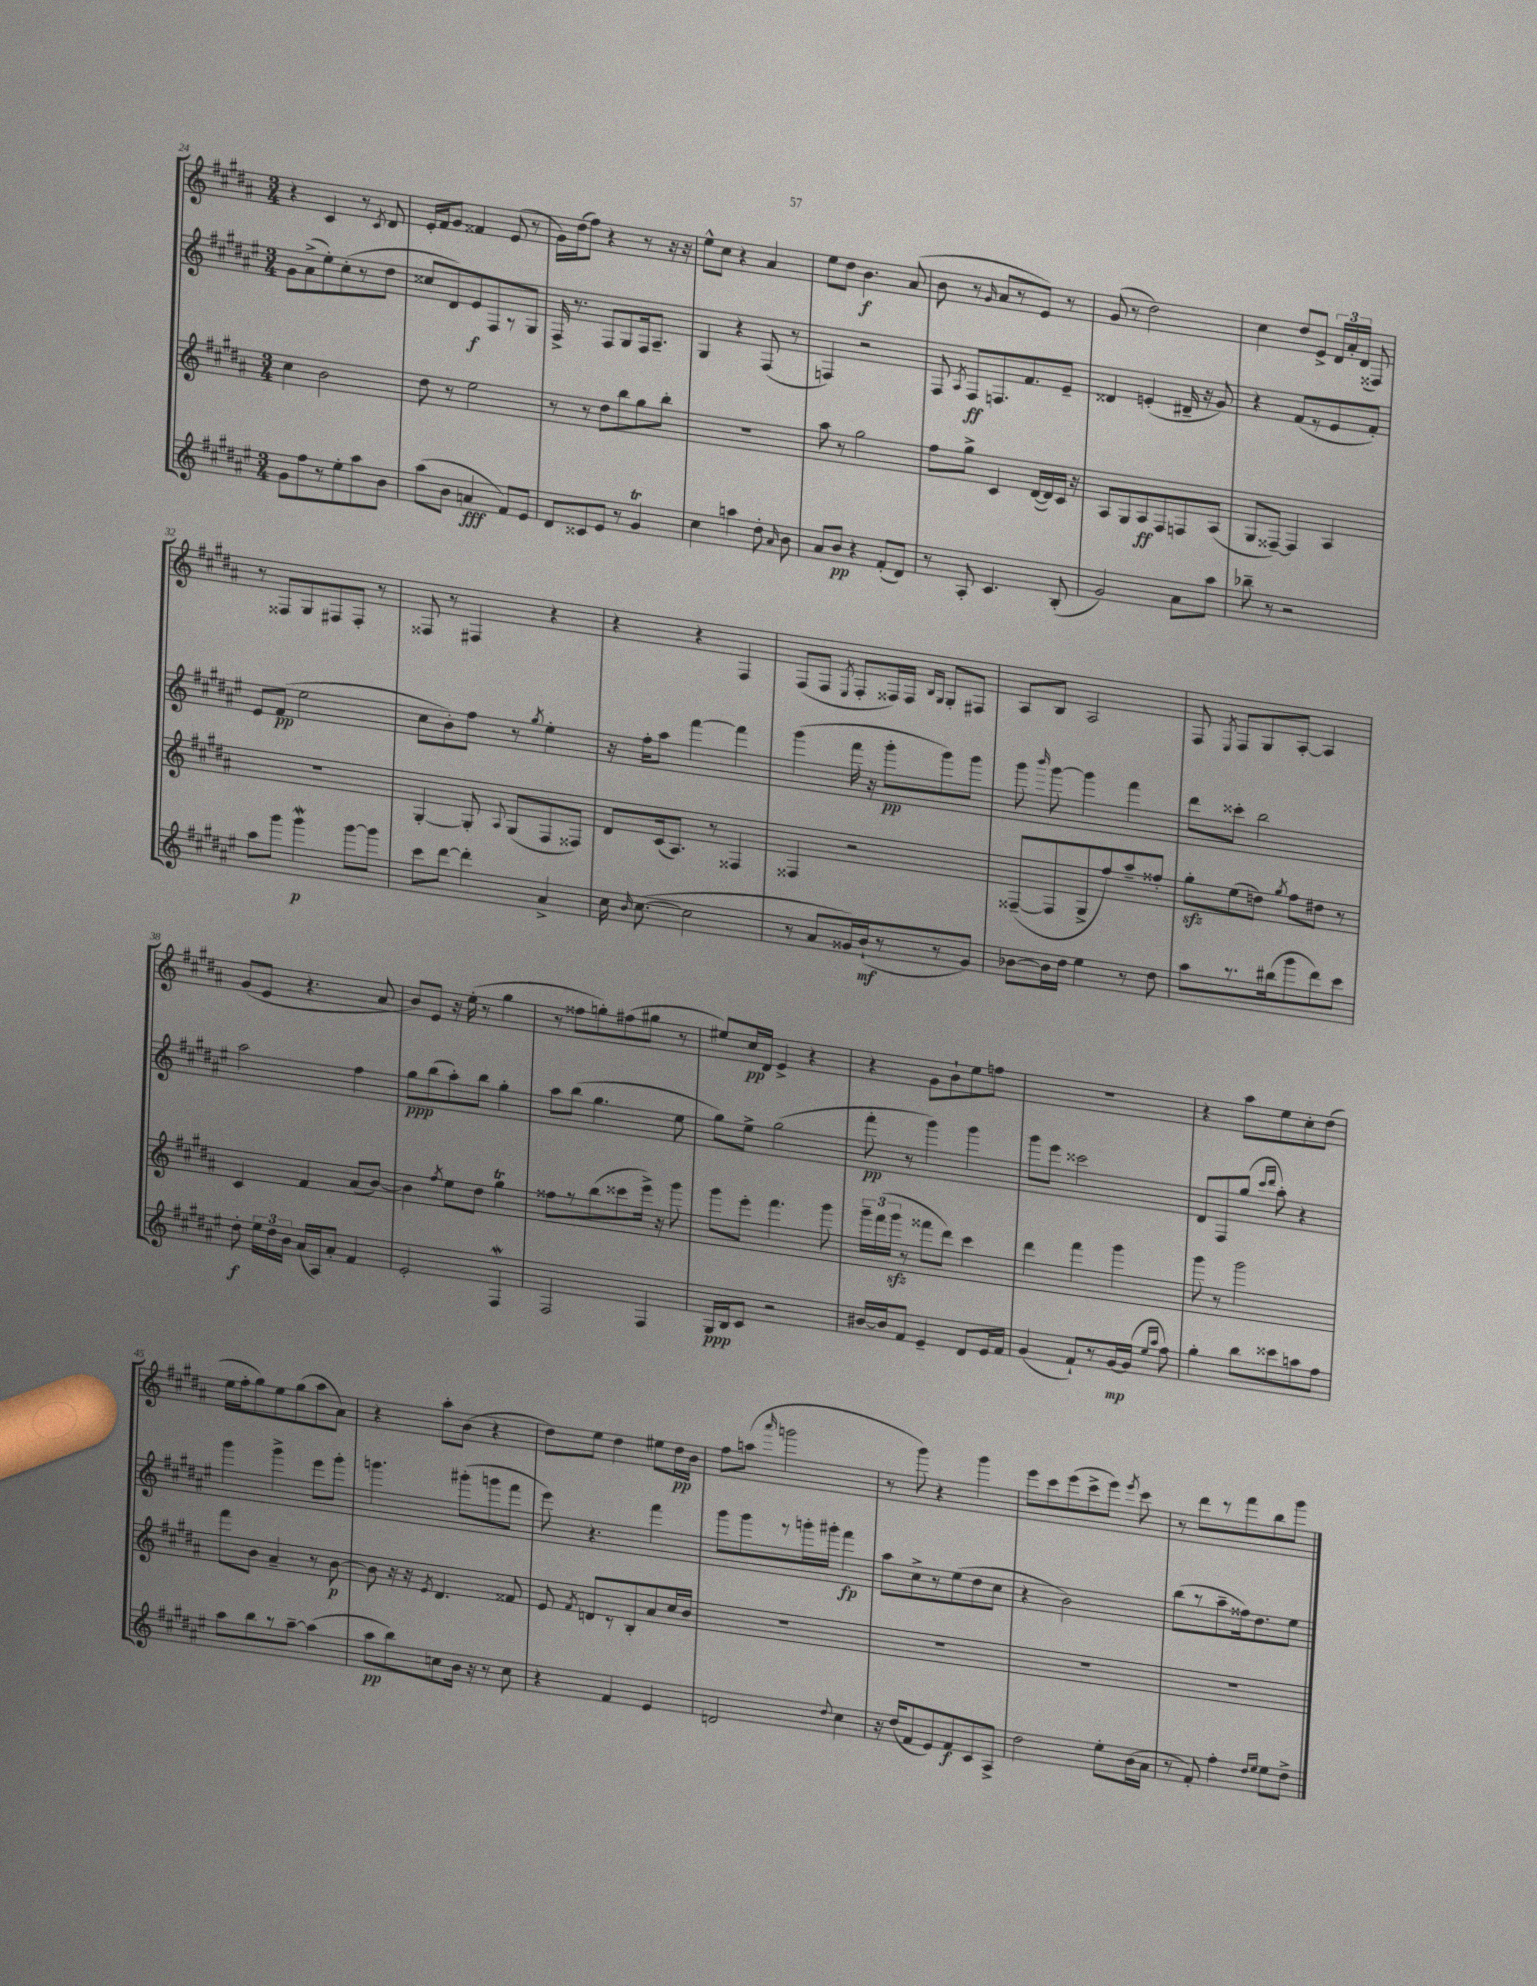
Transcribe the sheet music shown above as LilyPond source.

<<
\new StaffGroup <<
\new Staff = "s0" {
    \clef treble \key b \major \numericTimeSignature \time 3/4
    \autoBeamOff r4 cis'4 r8 \acciaccatura { cis'8 } dis'8 |
    e'16[-. fis'16 gis'8] fisis'4 e'8( r8 |
    gis'16[) dis''16( fis''8]) r4 r8 r16 r16 |
    e''8[-^ cis''8] r4 ais'4 |
    e''8[ dis''8] b'4.\f ais'8( |
    b'8 r8 \grace { gis'16 } ais'8[ r8 e'8]) r8 |
    gis'8( r8 dis''2) |
    cis''4 dis''8[ e'8]-> \tuplet 3/2 { dis'16[ ais'16-. dis'16]( } fisis8) |
    r8 fisis8[ gis8 fis8 fis8]-. r8 |
    fisis8 r8 fis4 r4 |
    r4 r4 fis4 |
    fis8[( fis8] \acciaccatura { e8 } fis8[-. fisis16) fisis16] \grace { b16[ gis16] } gis8[-. fis8] |
    ais8[ b8] ais2 |
    fis8 \acciaccatura { e8 } fis8[ gis8 ais8]~-. ais4 |
    gis'8[( e'8] r4. ais'8 |
    b'8[) e'8] r16 e''16-.( r8 gis''4 |
    r8 fisis''8[ g''8-.) fis''8( gis''8] r8 |
    eis''8[) cis''16\pp dis'16] e'4-> r4 |
    r4 gis'8[ b'8-! e''8 f''8] |
    R2. |
    r4 ais''8[ e''8 cis''8-. dis''8]( |
    e''16[ fis''16-. gis''8) e''8 gis''8( ais''8 ais'8]) |
    r4 ais''8[-. b'8]( r4 |
    dis''8[) e''8] dis''4 eis''8[ dis''16\pp b'16] |
    fis''8[ a''8]( \grace { ais'''16 } g'''2 |
    r8 gis'''8) r4 gis'''4 |
    e'''8[ cis'''8 e'''8( cis'''8-> e'''8]) \acciaccatura { e'''8 } cis'''8 |
    r8 dis'''8[ r8 fis'''8 b''8 gis'''8] \bar "|." |
}
\new Staff = "s1" {
    \clef treble \key fis \major \numericTimeSignature \time 3/4
    \autoBeamOff gis'8[ ais'8->( eis''8-.) cis''8-.( r8 dis''8] |
    cisis''8[ dis'8) eis'8\f fis8 r8 gis8] |
    fis16-> r8. fis8[ gis8 fis16 ais8.]-- |
    gis4 r4 fis8( r8 |
    f4) r2 |
    fis8 \acciaccatura { ais8 } fis8[\ff f8. fis'8. eis'8]-- |
    disis'4 e'4-.( dis'16-- r16 gis'8) |
    r4 fis'8[( r8 eis'8 fis'8]-.) |
    eis'8[ fis'8]\pp( eis''2 |
    cis''8[ b'8-.) fis''8] r8 \acciaccatura { gis''8 } eis''4-. |
    r16 fis''16[-. ais''8] fis'''4~ fis'''4 |
    gis'''4( fis'''16 r16 gis'''8[-.\pp gis'''8) gis'''8] |
    gis'''8 \grace { b'''16 } gis'''8~ gis'''4 fis'''4 |
    dis'''8[ cisis'''8]-. b''2 |
    ais''2 fis''4 |
    gis''8[\ppp b''8( ais''8-.) b''8] gis''4-. |
    ais''8[ b''8]( gis''4. eis''8 |
    gis''8[) eis''8]-> gis''2( |
    fis'''8-.\pp r8 gis'''4) gis'''4 |
    gis'''8[ eis'''8] cisis'''2 |
    dis'8[ fis8 gis''8]( \grace { cis'''16[ dis'''16] } ais''8-.) r4 |
    gis'''4 gis'''4-> eis'''8[ gis'''8]-. |
    g'''4. gis'''8[-.( g'''8 fis'''8] |
    eis'''8) r4. fis'''4 |
    gis'''8[ gis'''8 r8 g'''16-. gis'''16]-. fis'''4\fp |
    ais''8[ cis''8-> r8 eis''8( dis''8 cis''8] |
    r4 b'2) |
    b''8[( r8 ais''8-- fisis''16) dis''8. eis''8] \bar "|." |
}
\new Staff = "s2" {
    \clef treble \key b \major \numericTimeSignature \time 3/4
    \autoBeamOff cis''4 b'2 |
    dis''8 r8 e''2 |
    r8 r8 dis''8[ b''8 gis''8 b''8]-. |
    R2. |
    ais''8 r8 gis''2 |
    fis''8[ gis''8]-> cis'4 dis'16[~( dis'16) cis'16] r16 |
    ais8[ gis8 ais8\ff fis8 f8 ais8]( |
    gis8[ fisis8]~--) fisis4 ais4 |
    R2. |
    gis4~-. gis8-. \appoggiatura { ais8 } gis8[( fis8 fisis8]) |
    dis'8[ cis'16( ais8.]) r8 fisis4 |
    fisis4 r2 |
    fisis8[~--( fisis8 gis8-> fis''8) ais''8-- fisis''8]-. |
    gis''8[-.\sfz e''8( d''8]) \acciaccatura { gis''8 } fis''8[ dis''8] r8 |
    cis'4 fis'4 ais'8[( b'8]~) |
    b'4 \acciaccatura { fis''8 } e''8[ dis''8] gis''4\trill |
    fisis''8[ r8 b''8( cisis'''8 e'''16]->) r16 gis'''8 |
    gis'''8[ e'''8]-. fis'''4. gis'''8 |
    \tuplet 3/2 { gis'''16[-- fis'''16( gis'''16]\sfz } r8 fisis'''8[ dis'''8]) cis'''4 |
    dis'''4 fis'''4 gis'''4 |
    gis'''8 r8 gis'''2 |
    fis'''8[ b'8] ais'4-- r8 b'8~\p |
    b'8 r16 r16 \acciaccatura { e'8 } dis'4. fisis'8 |
    e'8 \acciaccatura { fis'8 } d'8[ r8 b8-. ais'8 cis''16 b'16] |
    R2. |
    R2. |
    R2. |
    R2. \bar "|." |
}
\new Staff = "s3" {
    \clef treble \key fis \major \numericTimeSignature \time 3/4
    \autoBeamOff gis'8[ fis''8 r8 eis''8-. ais''8 b'8] |
    ais''8[( b'8] a'4\fff fis'8[) eis'8] |
    dis'8[ cisis'8 eis'8] r8 gis'4\trill |
    cis''4 a''4 dis''8-. \grace { ais'16 } b'8 |
    ais'8[ b'8]\pp r4 fis'8[-.( dis'8]) |
    r8 ais8-. cis'4. b8-.( |
    gis'2) ais'8[ ais''8] |
    bes''8-- r8 r2 |
    ais''8[ gis'''8] gis'''4\mordent\p gis'''8[~ gis'''8] |
    cis'''8[ dis'''8]~ dis'''4-. ais'4-> |
    cis''16 \grace { b'16 } cis''8.~( cis''2 |
    r8 ais'8[ gisis'16) b'16-!\mf( r8 r8 gisis'8]) |
    bes'8[~ bes'16 dis''16] eis''4 r8 dis''8 |
    ais''8[ r8. bis''16( gis'''8 dis'''8) cis'''8] |
    dis''8-.\f \tuplet 3/2 { eis''16[ dis''16 b'16] } ais'16[( ais16) ais'8]-. fis'4 |
    eis'2-. fis4\mordent |
    fis2 fis4 |
    gis16[\ppp b16 cis'8] r2 |
    bis'16[~ bis'16 fis'8] eis'4-- dis'8[ eis'16 fis'16] |
    gis'4( fis'8[-!) r8 gis'16~\mp gis'16]( \grace { eis''16[ ais''16] } fis''8) |
    gis''4-. b''8[ cisis'''8 a''8 fis''8] |
    ais''8[ b''8 r8 ais''8]~-- ais''4( |
    ais''8[\pp b''8) c''8 b'16] r16 r8 c''8 |
    r4 fis'4 eis'4 |
    d'2 \appoggiatura { dis''8 } cis''4 |
    r16 dis''16[( fis'8 eis'8) fis'8\f cis'8 ais8]-> |
    dis''2 eis''8[-. b'16( ais'16] |
    r8 fis'8-.) fis''4-. \grace { dis''16[ eis''16] } eis''8[ dis''8]-> \bar "|." |
}
>>
>>
\layout { \context { \Score currentBarNumber = #24 } }
